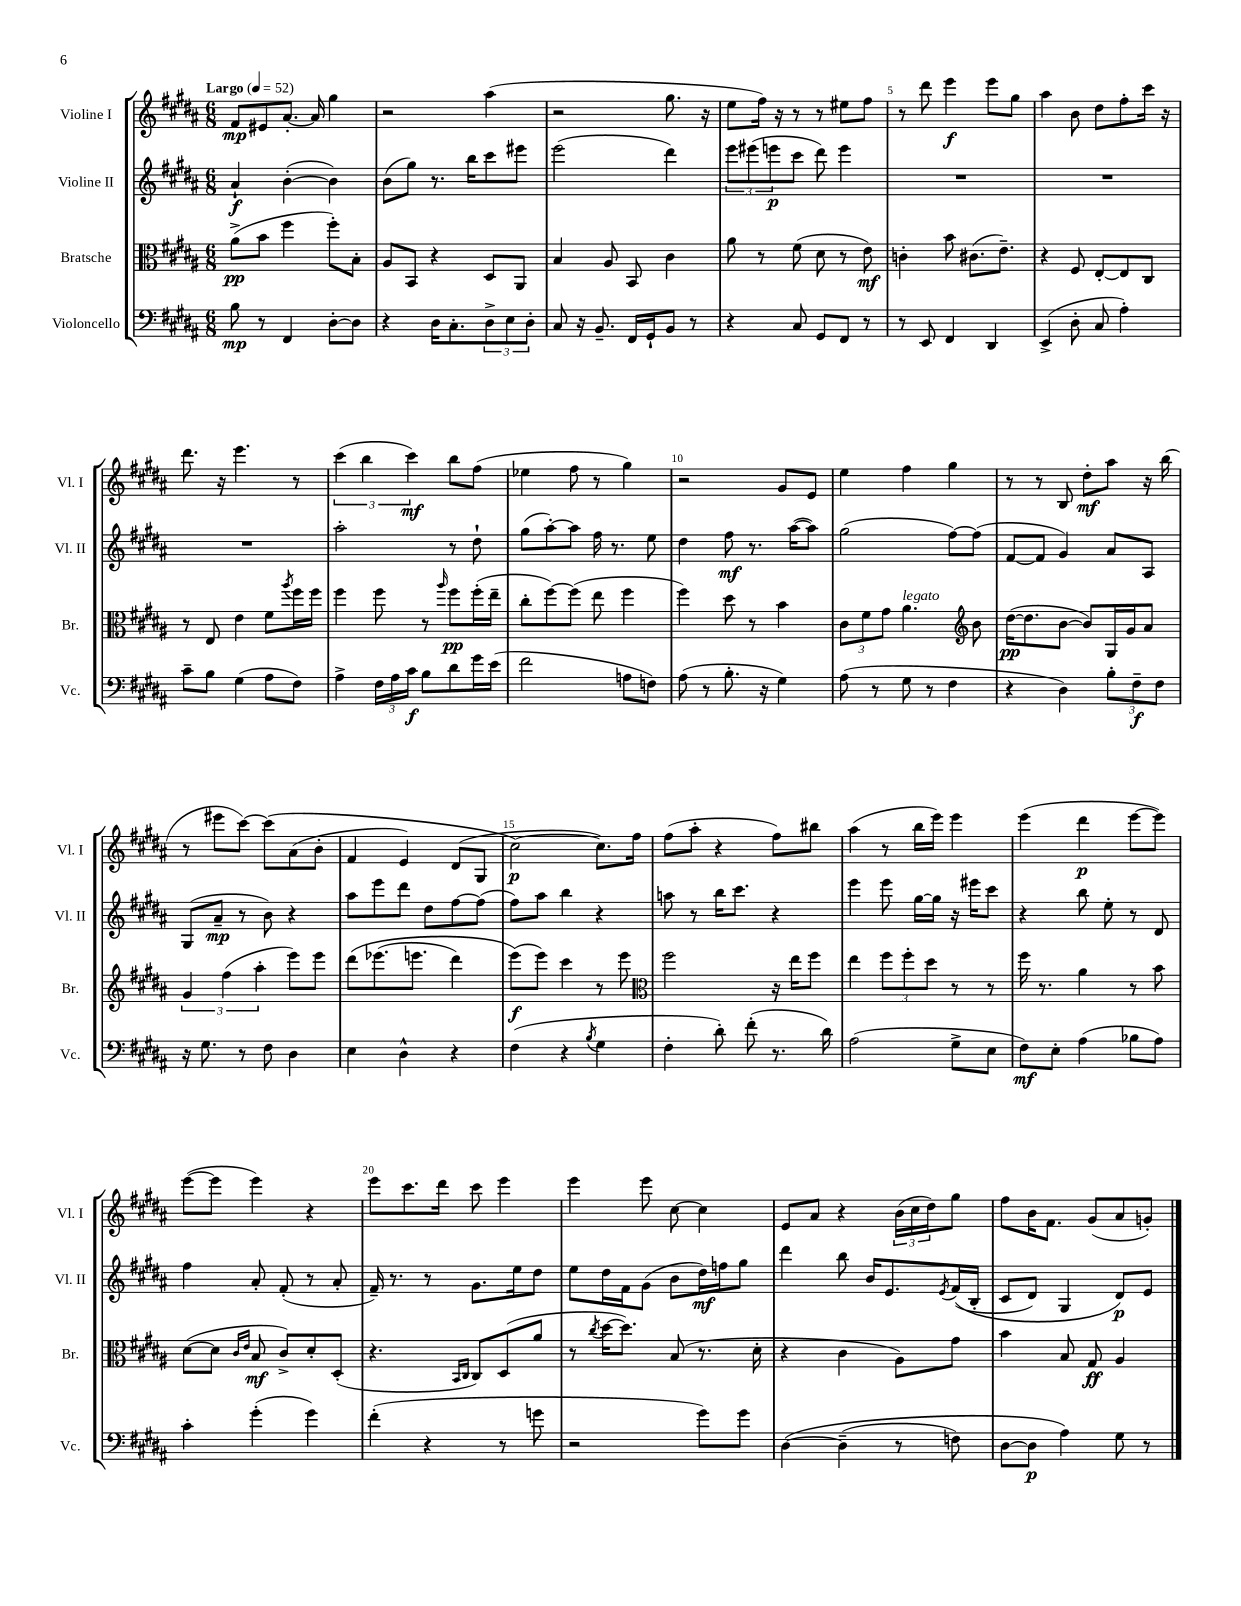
<<
\new StaffGroup <<
\new Staff = "s0" \with { instrumentName = "Violine I" shortInstrumentName = "Vl. I" } {
    \clef treble \key b \major \numericTimeSignature \time 6/8 \tempo "Largo" 4 = 52
    fis'8\mp eis'8 ais'8.~-. ais'16 gis''4 |
    r2 ais''4( |
    r2 gis''8. r16 |
    e''8 fis''16) r16 r8 r8 eis''8 fis''8 |
    r8 dis'''8 e'''4\f e'''8 gis''8 |
    ais''4 b'8 dis''8 fis''8-. cis'''16 r16 |
    dis'''8. r16 e'''4. r8 |
    \tuplet 3/2 { cis'''4( b''4 cis'''4\mf) } b''8 fis''8( |
    ees''4 fis''8 r8 gis''4) |
    r2 gis'8 e'8 |
    e''4 fis''4 gis''4 |
    r8 r8 b8 dis''8-.\mf ais''8 r16 b''16( |
    r8 eis'''8 cis'''8~) cis'''8\( ais'8( b'8-. |
    fis'4 e'4) dis'8( gis8 |
    cis''2~\p\) cis''8.) fis''16 |
    fis''8( ais''8-. r4 fis''8) bis''8 |
    ais''4( r8 b''16 e'''16) e'''4 |
    e'''4( dis'''4\p e'''8~ e'''8) |
    e'''8~( e'''8 e'''4) r4 |
    e'''8 cis'''8. dis'''16 cis'''8 e'''4 |
    e'''4 e'''8 cis''8~ cis''4 |
    e'8 ais'8 r4 \tuplet 3/2 { b'16( cis''16 dis''16) } gis''8 |
    fis''8 b'16 fis'8. gis'8( ais'8 g'8-.) \bar "|." |
}
\new Staff = "s1" \with { instrumentName = "Violine II" shortInstrumentName = "Vl. II" } {
    \clef treble \key b \major \numericTimeSignature \time 6/8
    ais'4-!\f b'4~-.( b'4) |
    b'8( gis''8) r8. b''16 cis'''8 eis'''8 |
    e'''2( dis'''4) |
    \tuplet 3/2 { e'''8 eis'''8( e'''8\p } cis'''8 dis'''8) e'''4 |
    R2. |
    R2. |
    R2. |
    ais''2-. r8 dis''8-! |
    gis''8( ais''8~-.) ais''8 fis''16 r8. e''8 |
    dis''4 fis''8\mf r8. ais''16~( ais''8) |
    gis''2( fis''8~) fis''8( |
    fis'8~ fis'8 gis'4) ais'8 ais8 |
    gis8( ais'8--\mp r8 b'8) r4 |
    ais''8 e'''8 dis'''8 dis''8 fis''8~ fis''8( |
    fis''8) ais''8 b''4 r4 |
    a''8 r8 b''16 cis'''8. r4 |
    e'''4 e'''8 gis''16~ gis''16 r16 eis'''16 cis'''8 |
    r4 b''8 e''8-. r8 dis'8 |
    fis''4 ais'8-. fis'8-.( r8 ais'8-. |
    fis'16--) r8. r8 gis'8. e''16 dis''8 |
    e''8 dis''16 fis'16 gis'8( b'8 dis''16\mf) f''16 gis''8 |
    dis'''4 b''8 b'16 e'8. \acciaccatura { e'8 } fis'16(\( b16-. |
    cis'8 dis'8) gis4 dis'8\p\) e'8 \bar "|." |
}
\new Staff = "s2" \with { instrumentName = "Bratsche" shortInstrumentName = "Br." } {
    \clef alto \key b \major \numericTimeSignature \time 6/8
    ais'8->\pp( b'8 fis''4 fis''8-.) b8-. |
    ais8 b,8 r4 dis8 ais,8 |
    b4 ais8 b,8 cis'4 |
    ais'8 r8 fis'8( dis'8 r8 e'8\mf) |
    c'4-. b'8 cis'8.( e'8.--) |
    r4 fis8 e8~-. e8 cis8 |
    r8 e8 e'4 fis'8 \acciaccatura { ais''8 } fis''16 fis''16 |
    fis''4 fis''8 r8 \grace { ais''16 } fis''8\pp fis''16-.( e''16-- |
    cis''8-. fis''8~) fis''8( e''8 fis''4 |
    fis''4) dis''8 r8 b'4 |
    \tuplet 3/2 { cis'8 fis'8 gis'8 } ais'4.^\markup { \italic "legato" } \clef treble b'8 |
    dis''16~\pp( dis''8. b'8~ b'8) gis16 gis'16 ais'8 |
    \tuplet 3/2 { gis'4 fis''4( ais''4-. } e'''8) e'''8 |
    dis'''8\( ees'''8.( e'''8. dis'''4) |
    e'''8\f(\) e'''8) cis'''4 r8 e'''8 |
    \clef alto fis''2 r16 e''16 fis''8 |
    e''4 \tuplet 3/2 { fis''8 fis''8-. dis''8 } r8 r8 |
    fis''16 r8. ais'4 r8 b'8 |
    dis'8~( dis'8 \grace { cis'16 e'16 } b8\mf cis'8->) dis'8-. dis8-.( |
    r4. \grace { b,16 cis16 } cis8) dis8( ais'8 |
    r8 \acciaccatura { cis''8 } dis''16~ dis''8.) b8( r8. dis'16-. |
    r4 cis'4 ais8) gis'8 |
    b'4 b8 gis8\ff ais4 \bar "|." |
}
\new Staff = "s3" \with { instrumentName = "Violoncello" shortInstrumentName = "Vc." } {
    \clef bass \key b \major \numericTimeSignature \time 6/8
    b8\mp r8 fis,4 dis8~-. dis8 |
    r4 dis16 cis8.-. \tuplet 3/2 { dis8-> e8 dis8-. } |
    cis8 r16 b,8.-- fis,16 gis,16-! b,8 r8 |
    r4 cis8 gis,8 fis,8 r8 |
    r8 e,8 fis,4 dis,4 |
    e,4->( dis8-. cis8 ais4-.) |
    cis'8-- b8 gis4( ais8 fis8) |
    ais4-> \tuplet 3/2 { fis16 ais16 cis'16\f } b8 dis'8 gis'16 e'16( |
    fis'2 a8 f8) |
    ais8( r8 b8.-. r16 gis4) |
    ais8( r8 gis8 r8 fis4 |
    r4 dis4) \tuplet 3/2 { b8-. fis8--\f fis8 } |
    r16 gis8. r8 fis8 dis4 |
    e4 dis4-^ r4 |
    fis4( r4 \acciaccatura { b8 } gis4 |
    fis4-. dis'8-.) fis'8-.( r8. dis'16) |
    ais2( gis8-> e8 |
    fis8\mf) e8-. ais4( bes8 ais8) |
    cis'4-. gis'4-.( gis'4) |
    fis'4-.( r4 r8 g'8 |
    r2 gis'8) gis'8 |
    dis4~\( dis4--( r8 f8) |
    dis8~ dis8\p ais4\) gis8 r8 \bar "|." |
}
>>
>>
\layout { \context { \Score \override BarNumber.break-visibility = ##(#f #t #t) barNumberVisibility = #(every-nth-bar-number-visible 5) } }
